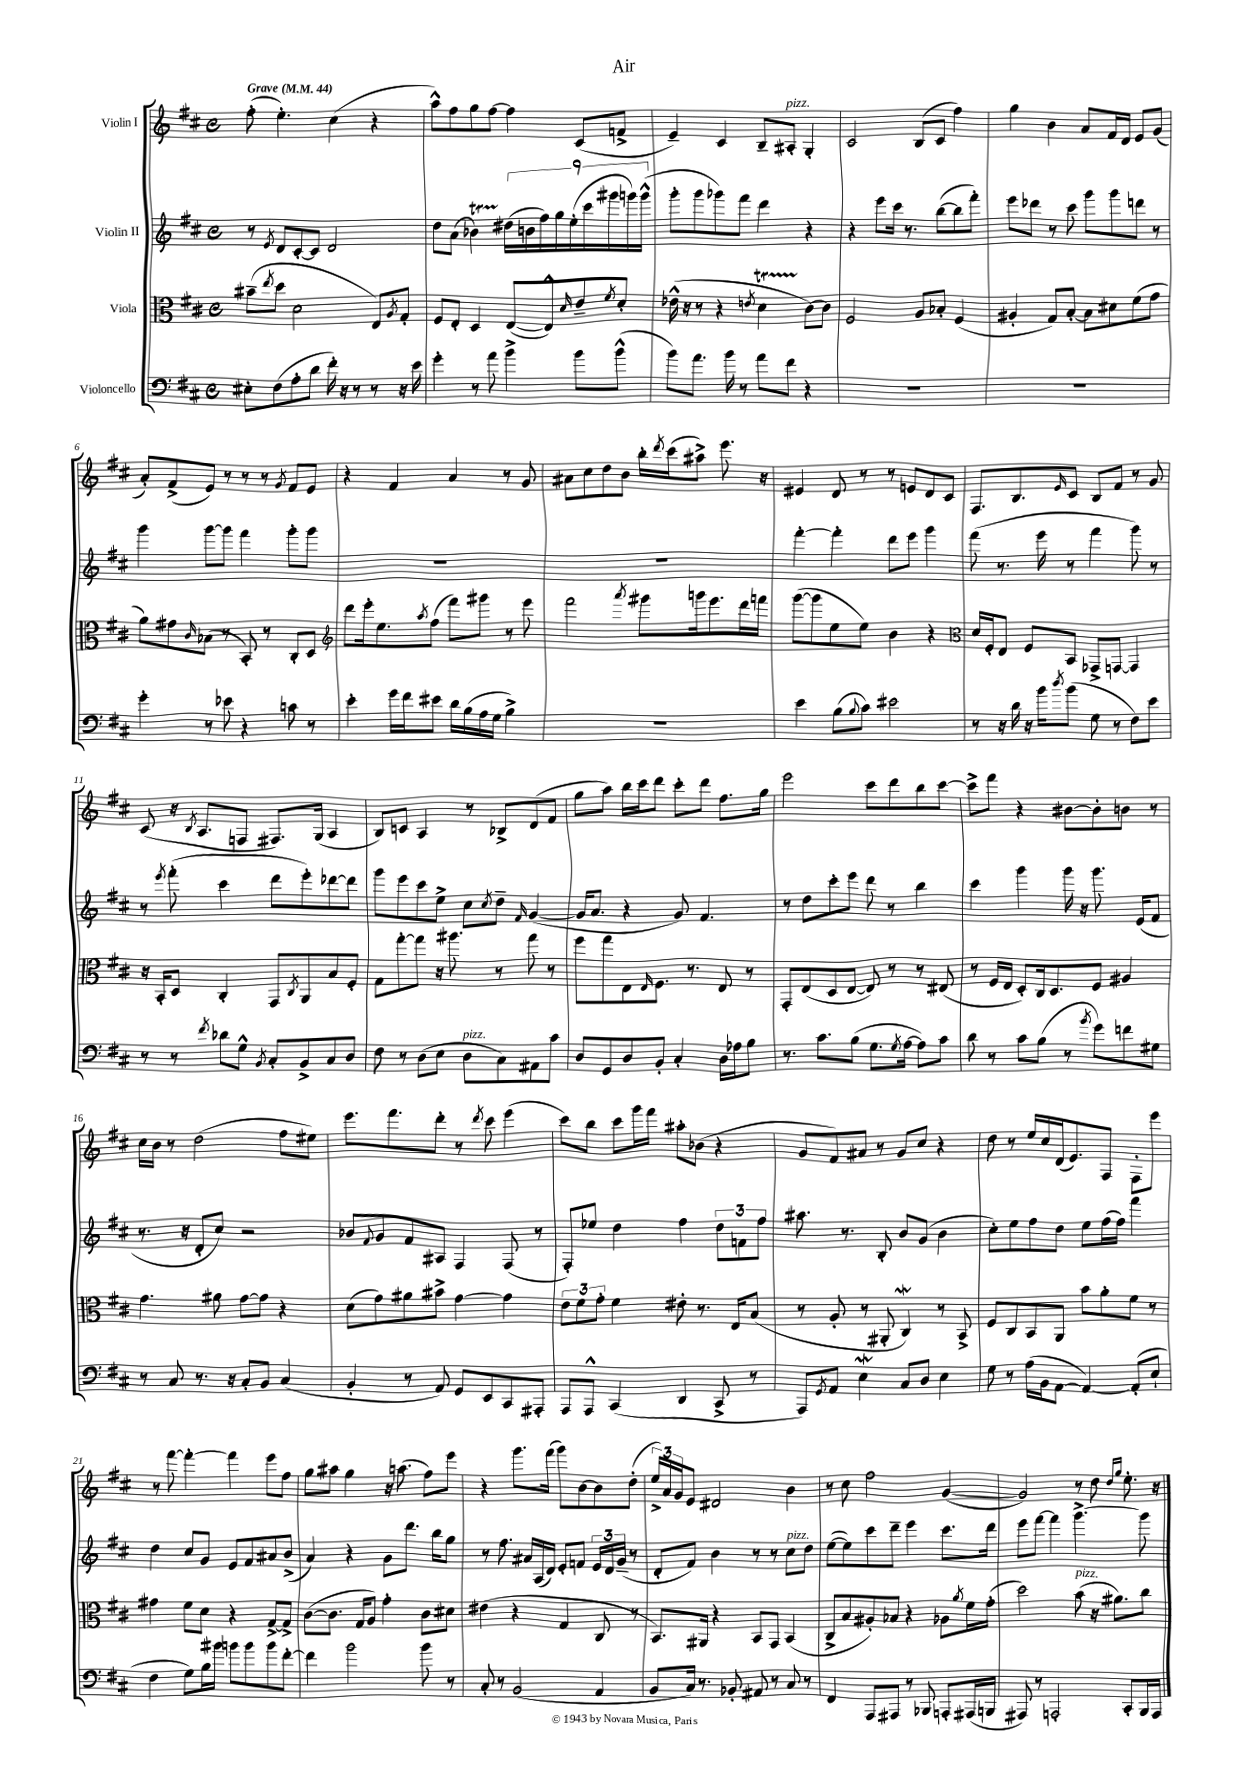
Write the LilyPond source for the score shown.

\header { title = "Air" }
<<
\new StaffGroup <<
\new Staff = "s0" \with { instrumentName = "Violin I" } {
    \clef treble \key d \major \defaultTimeSignature \time 4/4 \tempo "Grave" 4 = 44
    fis''8-.( e''4.-.) cis''4( r4 |
    a''8-^) fis''8 g''8 fis''8~ fis''4 cis'8( f'8-> |
    e'4--) cis'4 b8-- ais8-.^\markup { \italic "pizz." } g4-. |
    cis'2 b8( cis'8 fis''4) |
    g''4 b'4 a'8 fis'16 d'16 e'8 g'8( |
    a'8-.) fis'8->( e'8) r8 r8 r8 \acciaccatura { g'8 } fis'8 e'8 |
    r4 fis'4 a'4 r8 g'8 |
    ais'8 cis''8 d''8 b'8 b''16-. \acciaccatura { d'''8 } cis'''16( ais''8->) e'''8. r16 |
    eis'4 d'8 r8 r8 e'8 d'8 cis'8 |
    fis8. b8. \grace { e'16 } cis'8 b8 fis'8 r8 g'8 |
    cis'8( r16 \acciaccatura { b8 } a8. f8 fis8.) g16( a4 |
    b8) c'8 a4 r8 bes8-> d'8( fis'8 |
    g''8 a''8) b''16 cis'''16 d'''8 cis'''8-. d'''8 fis''8. g''16 |
    e'''2 cis'''8 d'''8 b''8 cis'''8~ |
    cis'''8-> fis'''8 r4 bis'8~ bis'8-. b'8 r8 |
    cis''16 b'16 r8 d''2( fis''8 eis''8) |
    e'''8. fis'''8. d'''8-. r8 \acciaccatura { d'''8 } cis'''8 e'''4( |
    cis'''8) b''8 cis'''8 g'''16 fis'''16 ais''8-. bes'8( r4 |
    g'8 fis'8) ais'8 r8 g'8 cis''8 r4 |
    d''8 r8 e''16 cis''16 d'16( e'8.) fis8 fis8-. e'''8 |
    r8 fis'''8~ fis'''4~-. fis'''4 e'''8 fis''8 |
    g''8 ais''8 g''4 r16 a''8.( fis''8) e'''8 |
    r4 g'''8. fis'''16( g'''8) b'8~ b'8 d''8-.( |
    \tuplet 3/2 { e''16->) a'16 g'16 } e'8 dis'2 b'4 |
    r8 cis''8 fis''2 g'4~( |
    g'2) r8 d''8 \grace { d''16 g''16 } e''8.-. r16 \bar "|." |
}
\new Staff = "s1" \with { instrumentName = "Violin II" } {
    \clef treble \key d \major \defaultTimeSignature \time 4/4
    r8 \acciaccatura { e'8 } d'8 cis'8~-. cis'8 d'2 |
    d''8 a'8( bes'4\startTrillSpan) \tuplet 9/8 { dis''16\stopTrillSpan( b'16 fis''16) g''16 e''16-.( cis'''16 gis'''16 g'''16) g'''16-^( } |
    g'''8-. g'''8 ges'''8) fis'''8 d'''4 r4 |
    r4 e'''8 cis'''16 r8. b''8~( b''8 fis'''8-.) |
    e'''8 des'''8 r8 cis'''8 g'''8 g'''8 d'''8 r8 |
    g'''4 g'''8~ g'''8 fis'''4 g'''8-. g'''8 |
    R1 |
    R1 |
    fis'''4~-. fis'''4-. d'''8 e'''8 g'''4 |
    fis'''8( r8. e'''16 r8 fis'''4 g'''8) r8 |
    r8 \acciaccatura { e'''8 } fis'''8-.( cis'''4 d'''8 e'''8-.) des'''8~ des'''8 |
    g'''8 e'''8 cis'''8 e''8-> cis''8 \acciaccatura { cis''8 } d''8-- \grace { fis'16 } g'4~( |
    g'16 a'8. r4 g'8) fis'4. |
    r8 d''8 cis'''8-. e'''8 d'''8 r8 b''4 |
    cis'''4 g'''4 g'''16 r16 g'''8. e'16( fis'8 |
    r8. r16 d'8-. cis''8) r2 |
    bes'8 \appoggiatura { fis'8 } g'8 fis'8 ais8 fis4 fis8( r8 |
    fis8-.) ees''8 d''4 fis''4 \tuplet 3/2 { d''8 f'8 fis''8 } |
    ais''8. r8. b8-. b'8 g'8( b'4 |
    cis''8-.) e''8 fis''8 d''8 e''8 fis''16( fis''16) fis'''4 |
    d''4 cis''8 g'8 e'8 fis'8 ais'8 b'8->( |
    a'4) r4 g'8 d'''8. b''16 g''8 |
    r8 fis''8. ais'16 a16( d'16) e'8-. f'8 \tuplet 3/2 { e'16 d'16 g'16--( } r8 |
    d'8-. fis'8) b'4 r8 r8 cis''8^\markup { \italic "pizz." } d''8 |
    e''8~( e''8) cis'''8 d'''8-- e'''4 cis'''8. d'''16 |
    e'''8 fis'''8~ fis'''4 g'''4.~-> g'''8 \bar "|." |
}
\new Staff = "s2" \with { instrumentName = "Viola" } {
    \clef alto \key d \major \defaultTimeSignature \time 4/4
    bis'8--( \acciaccatura { e''8 } d''8 d'2 e8) \acciaccatura { a8 } g8-. |
    fis8 e8-. d4 e8~( e8-^) \grace { d'16 } e'8-- \acciaccatura { fis'8 } d'8-. |
    ees'16-^( r16 r8 r4 \acciaccatura { e'8 } d'4\startTrillSpan cis'8~\stopTrillSpan) cis'8 |
    fis2 a8 bes8-. fis4( |
    ais4-. g8) b8~-. b8 dis'8 fis'8( g'8 |
    a'8) gis'8 \grace { cis'16 } bes8( r8 b,8-.) r8 cis8-. d8 |
    \clef treble d'''8 e'''16-. e''8. \acciaccatura { a''8 } fis''8( fis'''8) gis'''8 r8 e'''8 |
    fis'''2 \acciaccatura { a'''8 } gis'''8 g'''16 e'''8. d'''16 f'''16 |
    g'''8~( g'''8 e''8 e''8) b'4 r4 |
    \clef alto d'16 fis16-. e8 fis8 b,8 ges,8-> g,8~ g,4 |
    r16 b,16-. d8 cis4-. g,8 \acciaccatura { cis8 } a,8 b8 fis8-. |
    g8 g''8~-. g''8 r16 ais''8. r8 g''8 r8 |
    fis''8 g''8 e8 \grace { e16 } fis8. r8. e8 r8 |
    g,8-. e8( d8 e8~ e8) r8 r8 eis8( |
    r8 fis16 e16 d8-.) cis16 d8. fis8 ais4 |
    g'4. ais'8 g'8~ g'8 r4 |
    d'8( g'8) ais'8 bis'8-> g'4~ g'4 |
    \tuplet 3/2 { e'8 fis'8 g'8-. } fis'4 eis'8-. r8. e16 b8( |
    r8 a8-. r8 ais,8-. cis4\mordent) r8 b,8-> |
    fis8 cis8 b,8 a,8 b'8 a'8-. fis'8 r8 |
    gis'4 fis'8 d'8 r4 g8~-> g8-> |
    cis'8~( cis'8. g16 a8) g'4-. cis'8 dis'8 |
    eis'4( r4 g4 cis8 r8 |
    b,8.) ais,16 r4 b,8 g,8 b,4( |
    cis8-> b8 ais8-.) bes8 r4 aes8 \acciaccatura { a'8 } fis'16 g'16-.( |
    d''2) b'8^\markup { \italic "pizz." }( r16 ais'8.) cis''8 \bar "|." |
}
\new Staff = "s3" \with { instrumentName = "Violoncello" } {
    \clef bass \key d \major \defaultTimeSignature \time 4/4
    eis8-. fis8( a8-. d'8 fis'16-.) r16 r8 r8 r16 e'16 |
    g'4-. r8 a'8 b'4-> b'8 b'8-^( |
    b'8) a'8. b'16 r8 a'8 fis'8 r4 |
    R1 |
    R1 |
    g'4-. r8 ees'8 r4 c'8 r8 |
    e'4-. g'16 fis'16 eis'8 d'16 b16( a16 g16 b4->) |
    R1 |
    e'4 b8( \appoggiatura { b8 } cis'8) eis'2 |
    r8 r16 d'16 r16 b'16 \acciaccatura { d''8 } b'8( g8 r8 fis8) e'8 |
    r8 r8 \acciaccatura { fis'8 } des'8 g8-^ \acciaccatura { b,8 } cis8-. b,8-> cis8 d8 |
    fis8 r8 d8( e8 d8^\markup { \italic "pizz." } cis8) ais,8 cis'8 |
    d8 g,8 d8 b,8-. cis4-. d16 aes16 b8 |
    r8. cis'8. b8( g8. \acciaccatura { g8 } a16~ a8) cis'8 |
    d'8 r8 cis'8 b8( r8 \acciaccatura { b'8 } g'8) f'8 gis8 |
    r8 cis8 r8. r16 cis8-. b,8 cis4( |
    b,4-. r8 a,8) g,8 e,8 cis,8 ais,,8-. |
    a,,8 a,,8-^ cis,4( d,4 cis,8-> r8 |
    a,,8) \acciaccatura { g,8 } a,8 e4\mordent cis8 d8 e4 |
    g8 r8 a16( b,16 a,8~ a,4~) a,8-.( e8-! |
    fis4 g8) b16 bis'16 b'8 b'8 b'8 fis'8~-. |
    fis'4 b'2 b'8 r8 |
    cis8-. r8 b,2( a,4 |
    b,8 cis16) r8. bes,8-. ais,8 r8 cis8 r8 |
    fis,4 a,,8 ais,,8 r8 bes,,8 a,,8-. ais,,16( b,,16 |
    ais,,8) r8 a,,2-. cis,8-. b,,16 a,,16 \bar "|." |
}
>>
>>
